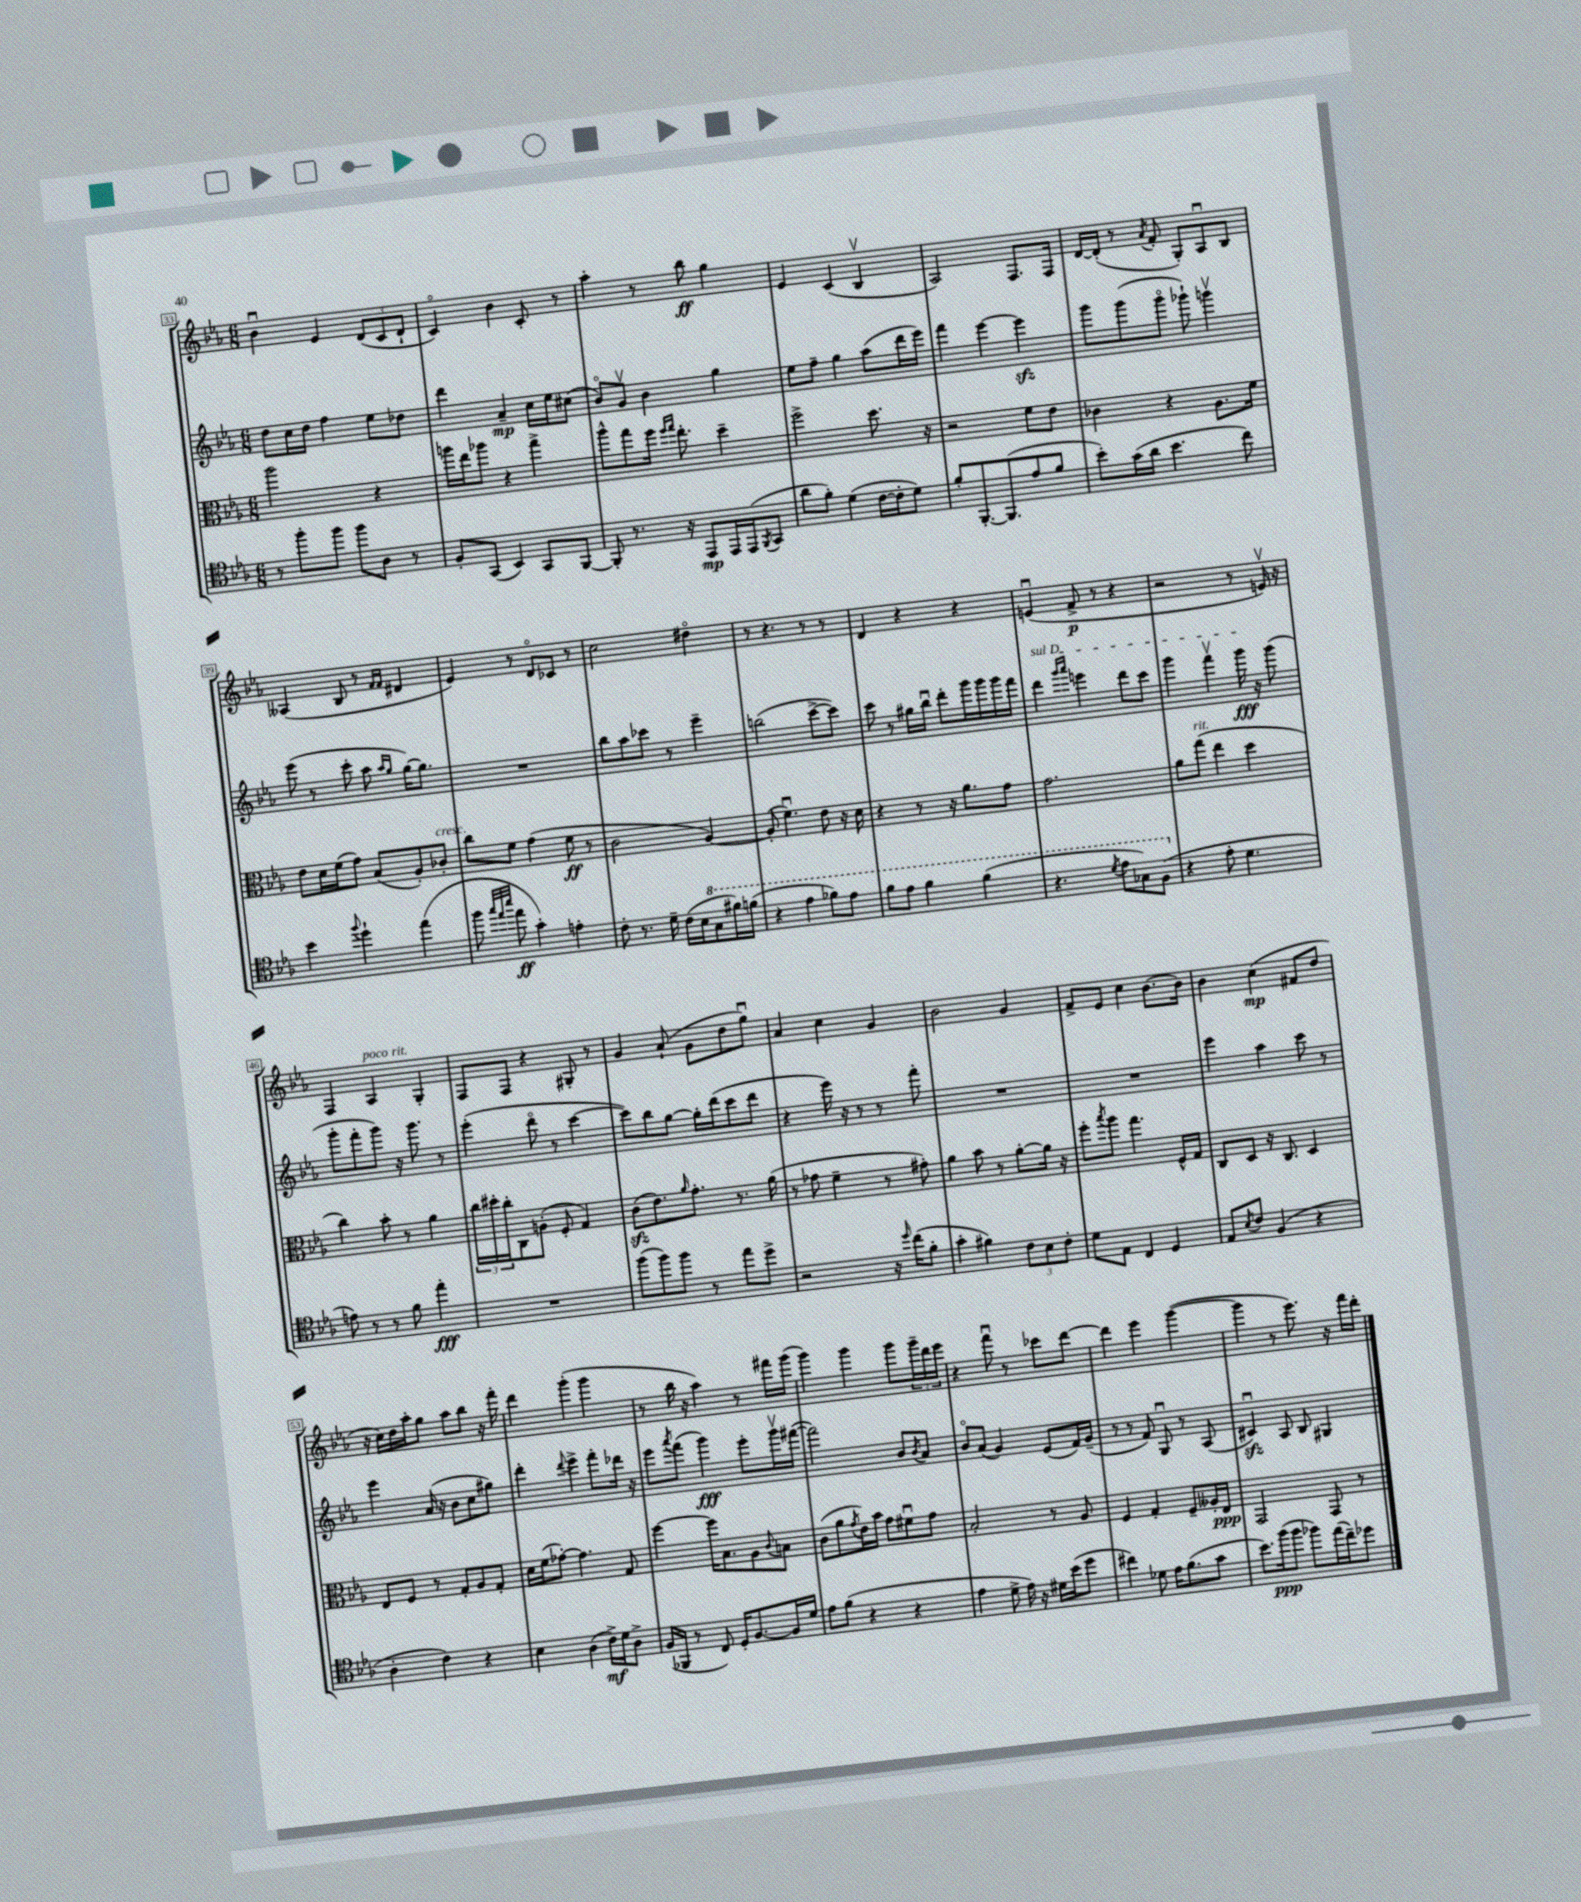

**kern	**dynam	**kern	**dynam	**kern	**dynam	**kern	**dynam
*part4	*part4	*part3	*part3	*part2	*part2	*part1	*part1
*staff4	*staff4	*staff3	*staff3	*staff2	*staff2	*staff1	*staff1
*clefC4	*	*clefC3	*	*clefG2	*	*clefG2	*
*k[b-e-a-]	*	*k[b-e-a-]	*	*k[b-e-a-]	*	*k[b-e-a-]	*
*M6/8	*	*M6/8	*	*M6/8	*	*M6/8	*
=33	=33	=33	=33	=33	=33	=33	=33
8r	.	2aa-\	.	8dd\L	.	4b-u\	.
8ff'\L	.	.	.	16cc\L	.	.	.
.	.	.	.	16dd\JJ	.	.	.
8ff\J	.	.	.	4ff\	.	4e-/	.
8ff\L	.	.	.	.	.	.	.
8A-\J	.	4r	.	8ee-\L	.	(12d/L	.
.	.	.	.	.	.	12c/	.
8r	.	.	.	8dd-X\J	.	.	.
.	.	.	.	.	.	12d`/J	.
=34	=34	=34	=34	=34	=34	=34	=34
8F'/L	.	16aan\LL	.	4ddd\	.	4c/)	.
.	.	16ee-\J	.	.	.	.	.
(8GG/J	.	8aa-X\J	.	.	.	.	.
4BB-/)	.	4r	.	4a-~/	mp	4b-\	.
8GG/L	.	4gg^\	.	16cc\LL	.	8c'/	.
.	.	.	.	16ee-\J	.	.	.
[8FF/J	.	.	.	(8cc#X\J	.	8r	.
=35	=35	=35	=35	=35	=35	=35	=35
8FF'/]	.	8aa-^^\L	.	8b-/L)	.	4aa-'\	.
8.r	.	8gg\	.	8gv/J	.	.	.
.	.	16ff\Jk	.	4b-\	.	8r	.
.	.	16qqff/LL	.	.	.	.	.
.	.	16qqgg/JJ	.	.	.	.	.
16r	.	8.ee-'\	.	.	.	.	.
8EE-/L	mp	.	.	.	.	8bb-\	ff
16EE-/L	.	4dd~\	.	4gg\	.	4gg\	.
(16EE-/J	.	.	.	.	.	.	.
8qFF/	.	.	.	.	.	.	.
8GG/J	.	.	.	.	.	.	.
=36	=36	=36	=36	=36	=36	=36	=36
8a-\L	.	2ff^\	.	8ee-\L	.	4e-/	.
8f'\J)	.	.	.	8ff~\J	.	.	.
(4d\	.	.	.	4gg\	.	(4c/	.
[16c\LL	.	8.dd\	.	(8aa-\L	.	4B-v/	.
16c'\J]	.	.	.	.	.	.	.
8d\J)	.	.	.	16ddd\L	.	.	.
.	.	16r	.	16eee-\JJ)	.	.	.
=37	=37	=37	=37	=37	=37	=37	=37
8f'/L	.	2r	.	4fff\	.	2A-/)	.
[8.FF'/	.	.	.	.	.	.	.
.	.	.	.	[4eee-\	.	.	.
(8.FF/]	.	.	.	.	.	.	.
8e-/	.	8f\L	.	4eee-zz\]	.	8.F/L	.
8f/J	.	8e-\J	.	.	.	.	.
.	.	.	.	.	.	16F/Jk	.
=38	=38	=38	=38	=38	=38	=38	=38
8b-'\L)	.	4c-X\	.	8ggg\L	.	[16d/LL	.
.	.	.	.	.	.	(16d'/JJ]	.
(16g\L	.	.	.	(8ggg\	.	8r	.
16a-\JJ	.	.	.	.	.	.	.
.	.	.	.	.	.	8qa-/	.
4.b-\	.	4r	.	8ggg\J	.	8f'/	.
.	.	.	.	8ggg-X`\)	.	8G'/L)	.
.	.	8.A-\L	.	4gggnv\	.	8A-u/	.
8cc\)	.	.	.	.	.	8B-/J	.
.	.	16f\Jk	.	.	.	.	.
!!LO:LB:g=z
=39	=39	=39	=39	=39	=39	=39	=39
4b-\	.	8e-\L	.	(8eee-\	.	(4A--X/	.
.	.	16d\L	.	8r	.	.	.
.	.	(16f\J	.	.	.	.	.
8qqff/	.	.	.	.	.	.	.
4dd`\	.	8g\J)	.	8ccc'\	.	8B-/	.
.	.	(8B-/L	.	8aa-\	.	8r	.
.	.	.	.	16qqaa-/LL	.	16qqf/LL	.
.	.	.	.	16qqgg/JJ	.	16qqf/JJ	.
(4ee-\	.	8A-'/)	.	[16gg\KL)	.	4d#X/	.
.	.	.	.	8.gg\J]	.	.	.
!	!	!LO:TX:a:i:t=cresc.	!	!	!	!	!
.	.	8c-X'/J	.	.	.	.	.
=40	=40	=40	=40	=40	=40	=40	=40
8ff\	.	8cc\L	.	2.r	.	4e-/)	.
32qqgg/LLL	.	.	.	.	.	.	.
32qqee-/	.	.	.	.	.	.	.
32qqbb-/JJJ	.	.	.	.	.	.	.
8ee-\	ff	8f\J	.	.	.	.	.
4g'\)	.	(4g\	.	.	.	8r	.
.	.	.	.	.	.	8d/L	.
4en'\	.	8f\	ff	.	.	8c-X/J	.
.	.	8r	.	.	.	8r	.
=41	=41	=41	=41	=41	=41	=41	=41
8c'\	.	2c\	.	8bb-\L	.	2cc\	.
8.r	.	.	.	8aa-\	.	.	.
.	.	.	.	8ccc-X\J	.	.	.
16d~\	.	.	.	.	.	.	.
(16c\LL	.	.	.	8r	.	.	.
16B-\J	.	.	.	.	.	.	.
*8va	*	*	*	*	*	*	*
8g\	.	[4A-/)	.	4eee-~\	.	4dd#X\	.
16ff#X\L)	.	.	.	.	.	.	.
(16ffn\JJ	.	.	.	.	.	.	.
=42	=42	=42	=42	=42	=42	=42	=42
4r	.	(8A-'/]	.	(2bbn\	.	8r	.
.	.	4.fu\)	.	.	.	4.r	.
4ee-\	.	.	.	.	.	.	.
8ff-X\L)	.	8e-\	.	[8ccc^\L	.	8r	.
8ee-\J	.	16r	.	8ccc\J])	.	8r	.
.	.	16d\	.	.	.	.	.
=43	=43	=43	=43	=43	=43	=43	=43
8ff\L	.	4r	.	8ccc\	.	4d/	.
8ee-\J	.	.	.	8r	.	.	.
4ff\	.	8r	.	16gg#X\LL	.	4r	.
.	.	.	.	16bb-u\JJ	.	.	.
.	.	16r	.	8ddd'\L	.	.	.
.	.	8.a-\L	.	.	.	.	.
(4ff\	.	.	.	16ggg\L	.	4r	.
.	.	.	.	16ggg\	.	.	.
.	.	8g\J	.	16ggg\	.	.	.
.	.	.	.	16fff\JJ	.	.	.
=44	=44	=44	=44	=44	=44	=44	=44
!	!	!	!	!LO:TX:a:i:t=sul D	!	!	!
4.r	.	2.g\	.	4ddd\	.	(4enu/	.
.	.	.	.	16qqggg/LL	.	.	.
.	.	.	.	16qqaaa-/JJ	.	.	.
.	.	.	.	4eeen\	.	8f^/	p
8qdd/	.	.	.	.	.	.	.
8ee-\L	.	.	.	.	.	8r	.
8g-X\)	.	.	.	8ddd\L	.	4r	.
(8f\J	.	.	.	8ccc\J	.	.	.
=45	=45	=45	=45	=45	=45	=45	=45
*X8va	*	*	*	*	*	*	*
4r	.	8a-\L	.	4ggg\	.	2r	.
!	!	!LO:TX:a:i:t=rit.	!	!	!	!	!
.	.	(8gg\J	.	.	.	.	.
8e-'\	.	4ee-\	.	4fffv\	.	.	.
4.d\	.	.	.	.	.	.	.
.	.	4dd\	.	16ggg\	fff	8r	.
.	.	.	.	16r	.	.	.
.	.	.	.	(8ggg\	.	16env/)	.
.	.	.	.	.	.	16r	.
!!LO:LB:g=z
=46	=46	=46	=46	=46	=46	=46	=46
8en\)	.	4cc\)	.	8ggg'\L	.	4F/	.
8r	.	.	.	8fff'\	.	.	.
!	!	!	!	!	!	!LO:TX:a:i:t=poco rit.	!
8r	.	8b-'\	.	8ggg\J)	.	4A-/	.
8f\	.	8r	.	16r	.	.	.
.	.	.	.	8.ggg\	.	.	.
4ee-'\	fff	4a-\	.	.	.	4G'/	.
.	.	.	.	8r	.	.	.
=47	=47	=47	=47	=47	=47	=47	=47
2.r	.	24cc\LL	.	(4eee-'\	.	8F/L	.
.	.	24dd#X'\	.	.	.	.	.
.	.	24cc'\J	.	.	.	.	.
.	.	8C\	.	.	.	8F/J	.
.	.	(8An'\J	.	8ddd\	.	4r	.
.	.	8F'/	.	8r	.	.	.
.	.	4G/)	.	[4ccc\	.	8G#X'/	.
.	.	.	.	.	.	8r	.
=48	=48	=48	=48	=48	=48	=48	=48
(8ff\L	.	(8czz\L	.	8ccc\L])	.	4g/	.
8ff\)	.	8.e-\)	.	8bb-\	.	.	.
8ff\J	.	.	.	[8gg\J	.	(8a-`/	.
.	.	16qqa-/	.	.	.	.	.
.	.	8.g'\J	.	.	.	.	.
8r	.	.	.	16gg'\LL]	.	8g\L	.
.	.	.	.	(16ddd\J	.	.	.
8ee-\L	.	8.r	.	8ccc\	.	8dd\	.
8dd^\J	.	.	.	8ddd\J	.	8ggu\J)	.
.	.	(16a-\	.	.	.	.	.
=49	=49	=49	=49	=49	=49	=49	=49
2r	.	8r	.	4r	.	4a-/	.
.	.	8g-X\	.	.	.	.	.
.	.	4f~\	.	16eee-\)	.	4cc\	.
.	.	.	.	16r	.	.	.
.	.	.	.	8r	.	.	.
16r	.	8r	.	8r	.	4g/	.
16qqdd/	.	.	.	.	.	.	.
(16cc\KL	.	.	.	.	.	.	.
8f'\J	.	8g#X'\)	.	8fff'\	.	.	.
=50	=50	=50	=50	=50	=50	=50	=50
4g'\	.	4a-\	.	2.r	.	2b-\	.
4f#X\)	.	8b-\	.	.	.	.	.
.	.	8r	.	.	.	.	.
12c\L	.	[8a-'\L	.	.	.	4g/	.
12B-\	.	.	.	.	.	.	.
.	.	16a-\Jk]	.	.	.	.	.
12c'\J	.	.	.	.	.	.	.
.	.	16r	.	.	.	.	.
=51	=51	=51	=51	=51	=51	=51	=51
8d\L	.	8ff'\L	.	2.r	.	8f^/L	.
.	.	8qbb-/	.	.	.	.	.
8E-\J	.	8aa-\J	.	.	.	8e-/J	.
4C/	.	4.gg\	.	.	.	4cc\	.
4D/	.	.	.	.	.	[8.b-\L	.
.	.	16F^^/LL	.	.	.	.	.
.	.	16G/JJ	.	.	.	16b-\Jk]	.
=52	=52	=52	=52	=52	=52	=52	=52
8E-/L	.	8C/L	.	4eee-\	.	4b-\	.
8qB-/	.	.	.	.	.	.	.
8c/J	.	8D/J	.	.	.	.	.
(4F/	.	16r	.	4aa-\	.	(4cc\	mp
.	.	8.C/	.	.	.	.	.
4r	.	4D/	.	8ccc\	.	8f#X/L	.
.	.	.	.	8r	.	8dd/J	.
!!LO:LB:g=z
=53	=53	=53	=53	=53	=53	=53	=53
4A-'\	.	8E-/L	.	4eee-\	.	16r	.
.	.	.	.	.	.	16cc\LL)	.
.	.	8F/J	.	.	.	16dd\	.
.	.	.	.	.	.	16aa-'\J	.
4c\)	.	8r	.	(16a-/	.	8gg\J	.
.	.	.	.	16r	.	.	.
.	.	8G'/L	.	8b-\L	.	8aa-\L	.
4r	.	8A-/	.	8cc\	.	8bb-\J	.
.	.	8G'/J	.	8gg#X\J)	.	16r	.
.	.	.	.	.	.	16fff'\	.
=54	=54	=54	=54	=54	=54	=54	=54
4B-\	.	16d\LL	.	4ddd'\	.	4ddd\	.
.	.	(16f\J	.	.	.	.	.
.	.	[8g-X'\J)	.	.	.	.	.
.	.	.	.	8qqddd/	.	.	.
(4A-\	.	4.g-\]	.	4eee-^\	.	(4ggg'\	.
16c^\LL)	mf	.	.	8fff'\L	.	4ggg\	.
16d\J	.	.	.	.	.	.	.
8A-^\J	.	8G/	.	16ddd-X\Jk	.	.	.
.	.	.	.	16r	.	.	.
=55	=55	=55	=55	=55	=55	=55	=55
(16F/LL	.	[4ff\	.	8eee-\L	.	8r	.
16FF-X/JJ	.	.	.	.	.	.	.
.	.	.	.	8qaaa-/	.	.	.
8r	.	.	.	(8fff\J	.	16bb-\	.
.	.	.	.	.	.	16r	.
8C/)	.	16ff\KL]	.	4ggg\)	fff	4aa-\)	.
.	.	8.B-\	.	.	.	.	.
16D'/KL	.	.	.	.	.	.	.
[8.F/	.	.	.	.	.	.	.
.	.	8A-\	.	8eee-'\L	.	8r	.
.	.	8qqc/	.	.	.	.	.
16F/L]	.	8Bn\J	.	16gggv\L	.	16fff#X\LL	.
16d/JJ	.	.	.	([16fff#X\JJ	.	(16ggg\JJ	.
=56	=56	=56	=56	=56	=56	=56	=56
8e-\L	.	(8c\L	.	2fff#\])	.	4ggg\)	.
(8f\J	.	8a-\	.	.	.	.	.
.	.	8qg/	.	.	.	.	.
4r	.	16e-\L)	.	.	.	4ggg\	.
.	.	16b-\JJ	.	.	.	.	.
.	.	8g\L	.	.	.	.	.
4r	.	8f#Xu\	.	8b-/L	.	8ggg\L	.
.	.	.	.	8qb-/	.	.	.
.	.	8g\J	.	8a-/J	.	24ggg~\L	.
.	.	.	.	.	.	24ddd\	.
.	.	.	.	.	.	24eee-\JJ	.
=57	=57	=57	=57	=57	=57	=57	=57
4e-\	.	2B-'/	.	8b-/L	.	4r	.
.	.	.	.	(8a-/J	.	.	.
8d^\	.	.	.	4g/)	.	8fffu\	.
16e-\)	.	.	.	.	.	8r	.
16r	.	.	.	.	.	.	.
16d#X\LL	.	8r	.	(8e-/L	.	8ccc-X\L	.
(16b-\J	.	.	.	.	.	.	.
8dd\J	.	8A-/	.	16f/L)	.	[8ddd\J	.
.	.	.	.	(16g~/JJ	.	.	.
=58	=58	=58	=58	=58	=58	=58	=58
4cc#X\)	.	4F/	.	8r	.	4ddd\]	.
.	.	.	.	8r	.	.	.
8d-X\	.	4G'/	.	8f/)	.	4eee-\	.
16e-\KL	.	.	.	8Gu/	.	.	.
(8.f\	.	.	.	.	.	.	.
.	.	8F~/L	.	8r	.	([4ggg\	.
8g\J	.	16A--X'/L	.	(8A-/	.	.	.
.	.	16E-/JJ	ppp	.	.	.	.
=59	=59	=59	=59	=59	=59	=59	=59
8.b-\L)	.	2GG/	.	4c#Xzzu/)	.	4ggg\]	.
(16ff\k	ppp	.	.	.	.	.	.
8ff\J	.	.	.	8A-/	.	8r	.
8ff-X\L)	.	.	.	8B-/	.	8.eee-\)	.
(16ee-\L	.	8GG/	.	4G#X/	.	.	.
16cc~\J)	.	.	.	.	.	16r	.
8dd-X\J	.	8r	.	.	.	16fff\LL	.
.	.	.	.	.	.	16ddd'\JJ	.
==	==	==	==	==	==	==	==
*-	*-	*-	*-	*-	*-	*-	*-
